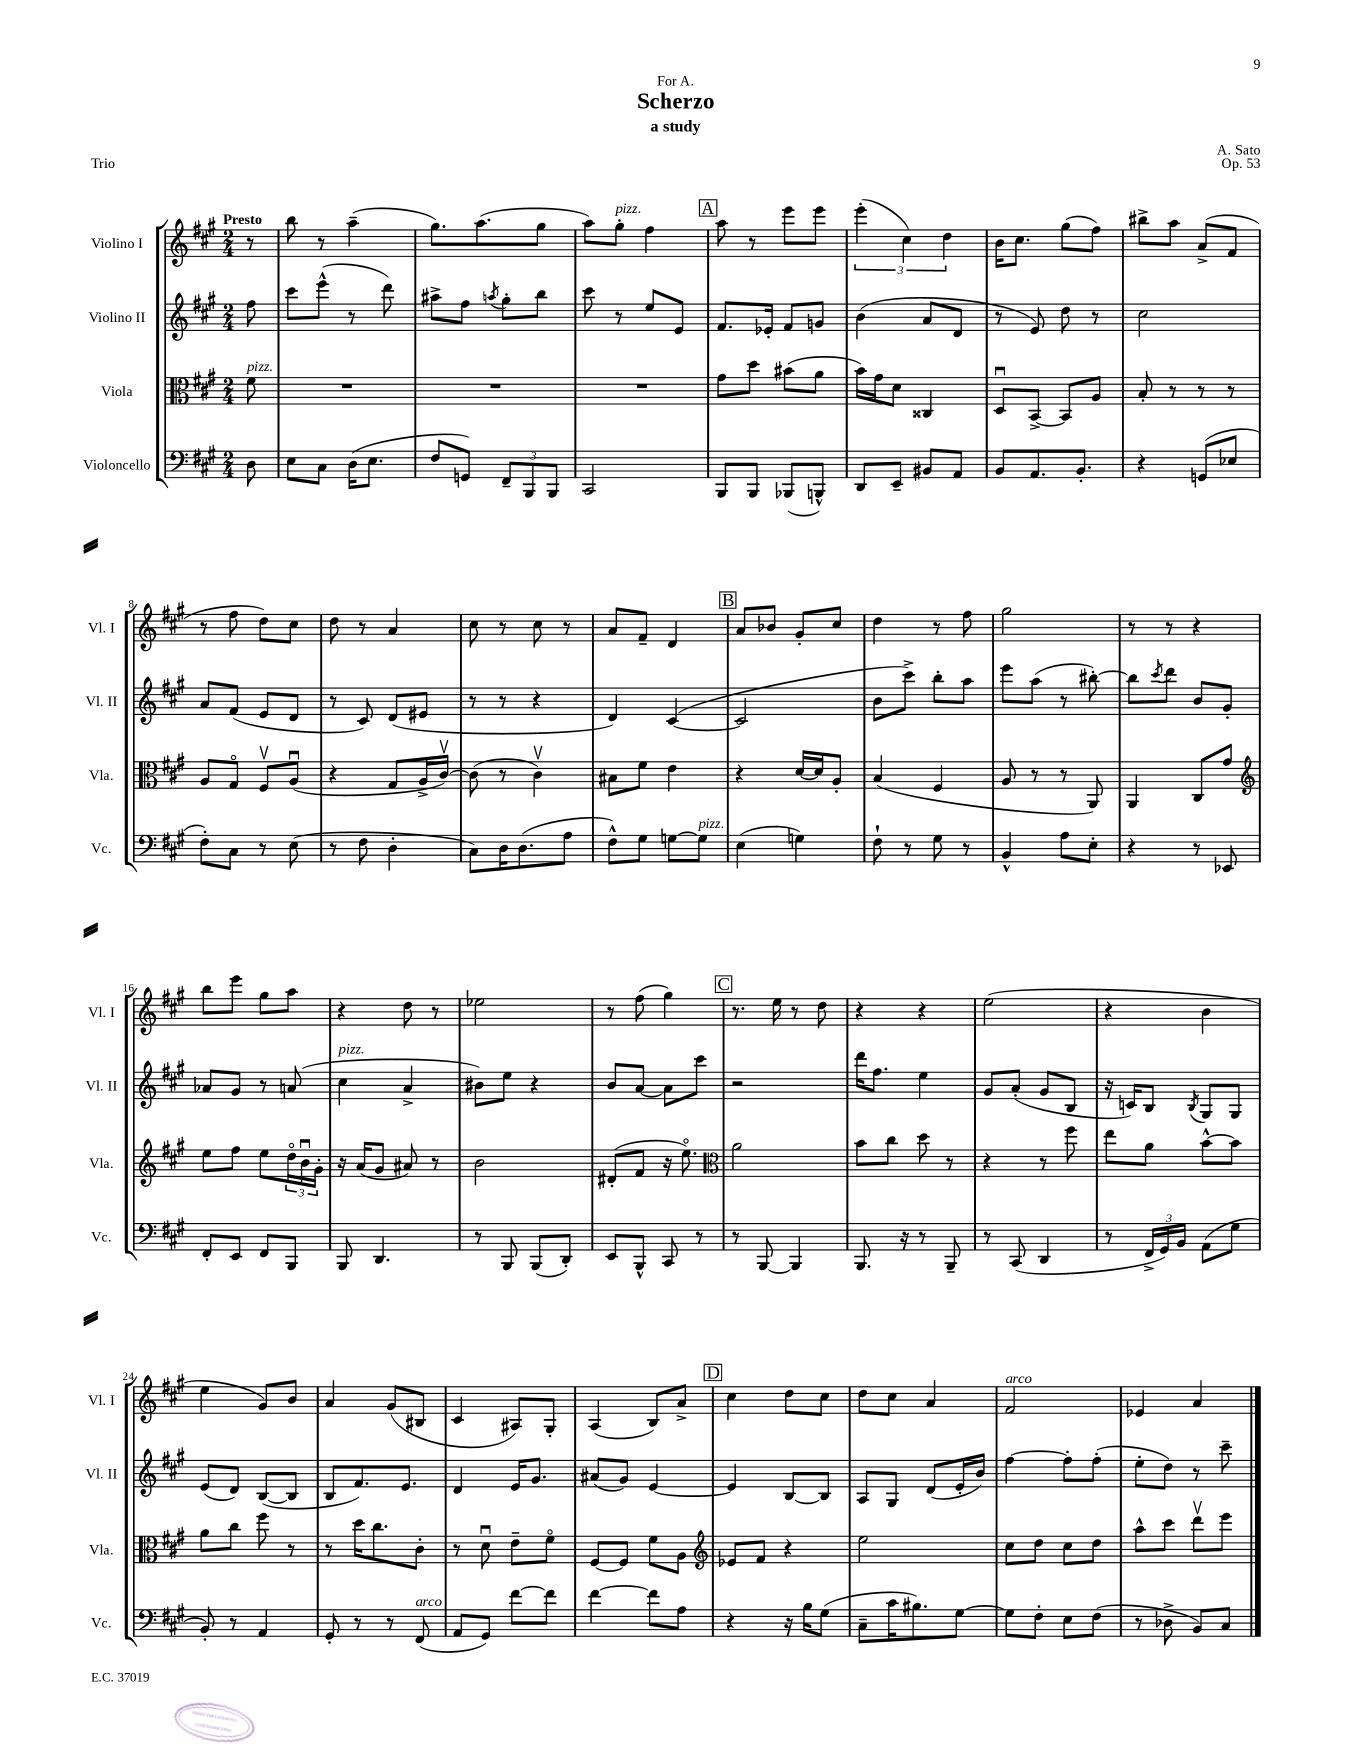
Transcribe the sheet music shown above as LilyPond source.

\header { title = "Scherzo" composer = "A. Sato" subtitle = "a study" dedication = "For A." opus = "Op. 53" piece = "Trio" }
<<
\new StaffGroup <<
\new Staff = "s0" \with { instrumentName = "Violino I" shortInstrumentName = "Vl. I" } {
    \clef treble \key a \major \numericTimeSignature \time 2/4 \partial 8 \tempo "Presto"
    r8 |
    b''8 r8 a''4--( |
    gis''8.) a''8.( gis''8 |
    a''8) gis''8-.^\markup { \italic "pizz." } fis''4 |
    \mark \markup { \box "A" } a''8 r8 e'''8 e'''8 |
    \tuplet 3/2 { e'''4-.( cis''4) d''4 } |
    b'16 cis''8. gis''8( fis''8) |
    bis''8-> a''8 a'8->( fis'8 |
    r8 fis''8 d''8) cis''8 |
    d''8 r8 a'4 |
    cis''8 r8 cis''8 r8 |
    a'8 fis'8-- d'4 |
    \mark \markup { \box "B" } a'8 bes'8 gis'8-. cis''8 |
    d''4 r8 fis''8 |
    gis''2 |
    r8 r8 r4 |
    b''8 e'''8 gis''8 a''8 |
    r4 d''8 r8 |
    ees''2 |
    r8 fis''8( gis''4) |
    \mark \markup { \box "C" } r8. e''16 r8 d''8 |
    r4 r4 |
    e''2( |
    r4 b'4 |
    e''4 gis'8) b'8 |
    a'4 gis'8( bis8 |
    cis'4 ais8) gis8-. |
    a4( b8) a'8-> |
    \mark \markup { \box "D" } cis''4 d''8 cis''8 |
    d''8 cis''8 a'4 |
    fis'2^\markup { \italic "arco" } |
    ees'4 a'4 \bar "|." |
}
\new Staff = "s1" \with { instrumentName = "Violino II" shortInstrumentName = "Vl. II" } {
    \clef treble \key a \major \numericTimeSignature \time 2/4 \partial 8
    fis''8 |
    cis'''8 e'''8-^( r8 d'''8) |
    ais''8-> fis''8 \acciaccatura { a''8 } gis''8-. b''8 |
    cis'''8 r8 e''8 e'8 |
    \mark \markup { \box "A" } fis'8. ees'16-. fis'8 g'8 |
    b'4( a'8 d'8 |
    r8 e'8) d''8 r8 |
    cis''2 |
    a'8 fis'8( e'8 d'8 |
    r8 cis'8) d'8( eis'8 |
    r8 r8 r4 |
    d'4) cis'4~( |
    \mark \markup { \box "B" } cis'2 |
    b'8 cis'''8->) b''8-. a''8 |
    e'''8 a''8( r8 bis''8~-.) |
    bis''8 \acciaccatura { cis'''8 } d'''8 b'8 gis'8-. |
    aes'8 gis'8 r8 a'8( |
    cis''4^\markup { \italic "pizz." } a'4-> |
    bis'8) e''8 r4 |
    b'8 a'8~ a'8 cis'''8 |
    \mark \markup { \box "C" } r2 |
    d'''16 fis''8. e''4 |
    gis'8 a'8-.( gis'8 b8 |
    r16 c'16) b8 \acciaccatura { b8 } gis8 gis8 |
    e'8( d'8) b8~( b8 |
    b8 fis'8.) e'8. |
    d'4 e'16 gis'8. |
    ais'8( gis'8) e'4~ |
    \mark \markup { \box "D" } e'4 b8~ b8 |
    a8 gis8 d'8( e'16-. b'16) |
    fis''4~ fis''8-. fis''8-.( |
    e''8-. d''8) r8 cis'''8-- \bar "|." |
}
\new Staff = "s2" \with { instrumentName = "Viola" shortInstrumentName = "Vla." } {
    \clef alto \key a \major \numericTimeSignature \time 2/4 \partial 8
    fis'8^\markup { \italic "pizz." } |
    R2 |
    R2 |
    R2 |
    \mark \markup { \box "A" } gis'8 d''8 bis'8( a'8 |
    b'16) gis'16 d'8 cisis4 |
    d8\downbow b,8~-> b,8 a8 |
    b8-. r8 r8 r8 |
    a8 gis8\flageolet fis8\upbow a8\downbow( |
    r4 gis8 a16-> cis'16~\upbow) |
    cis'8( r8 cis'4\upbow) |
    bis8 fis'8 e'4 |
    \mark \markup { \box "B" } r4 d'16~ d'16 a8-. |
    b4( fis4 |
    a8 r8 r8 a,8) |
    a,4 cis8 gis'8 |
    \clef treble e''8 fis''8 e''8 \tuplet 3/2 { d''16\flageolet b'16\downbow gis'16-. } |
    r16 a'16( gis'8 ais'8) r8 |
    b'2 |
    dis'8-.( fis'8 r16 e''8.\flageolet) |
    \mark \markup { \box "C" } \clef alto a'2 |
    b'8 cis''8 d''8 r8 |
    r4 r8 fis''8 |
    e''8 a'8 b'8~-^ b'8 |
    a'8 cis''8 fis''8 r8 |
    r8 d''16 cis''8. cis'8-. |
    r8 d'8\downbow e'8-- fis'8\flageolet |
    fis8~ fis8 fis'8 a8 |
    \mark \markup { \box "D" } \clef treble ees'8 fis'8 r4 |
    e''2 |
    cis''8 d''8 cis''8 d''8 |
    a''8-^ cis'''8 d'''8\upbow e'''8 \bar "|." |
}
\new Staff = "s3" \with { instrumentName = "Violoncello" shortInstrumentName = "Vc." } {
    \clef bass \key a \major \numericTimeSignature \time 2/4 \partial 8
    d8 |
    e8 cis8 d16( e8. |
    fis8 g,8) \tuplet 3/2 { fis,8-- b,,8 b,,8 } |
    cis,2 |
    \mark \markup { \box "A" } b,,8 b,,8 bes,,8( b,,8-^) |
    d,8 e,8-- bis,8 a,8 |
    b,8 a,8. b,8.-. |
    r4 g,8( ees8 |
    fis8-.) cis8 r8 e8( |
    r8 fis8 d4-. |
    cis8) d16 d8.( a8 |
    fis8-^) gis8 g8~ g8^\markup { \italic "pizz." } |
    \mark \markup { \box "B" } e4( g4) |
    fis8-! r8 gis8 r8 |
    b,4-^ a8 e8-. |
    r4 r8 ees,8 |
    fis,8-. e,8 fis,8 b,,8 |
    b,,8 d,4. |
    r8 b,,8 b,,8( d,8-.) |
    e,8 b,,8-^ cis,8 r8 |
    \mark \markup { \box "C" } r8 b,,8~ b,,4 |
    b,,8. r16 r8 b,,8-- |
    r8 cis,8( d,4 |
    r8 \tuplet 3/2 { fis,16-> gis,16) b,16 } a,8( gis8 |
    b,8-.) r8 a,4 |
    gis,8-. r8 r8 fis,8^\markup { \italic "arco" }( |
    a,8 gis,8) fis'8~ fis'8 |
    fis'4~ fis'8 a8 |
    \mark \markup { \box "D" } r4 r16 b16 gis8( |
    cis8-- cis'16 bis8.) gis8~ |
    gis8 fis8-. e8 fis8( |
    r8 des8-> b,8) cis8 \bar "|." |
}
>>
>>
